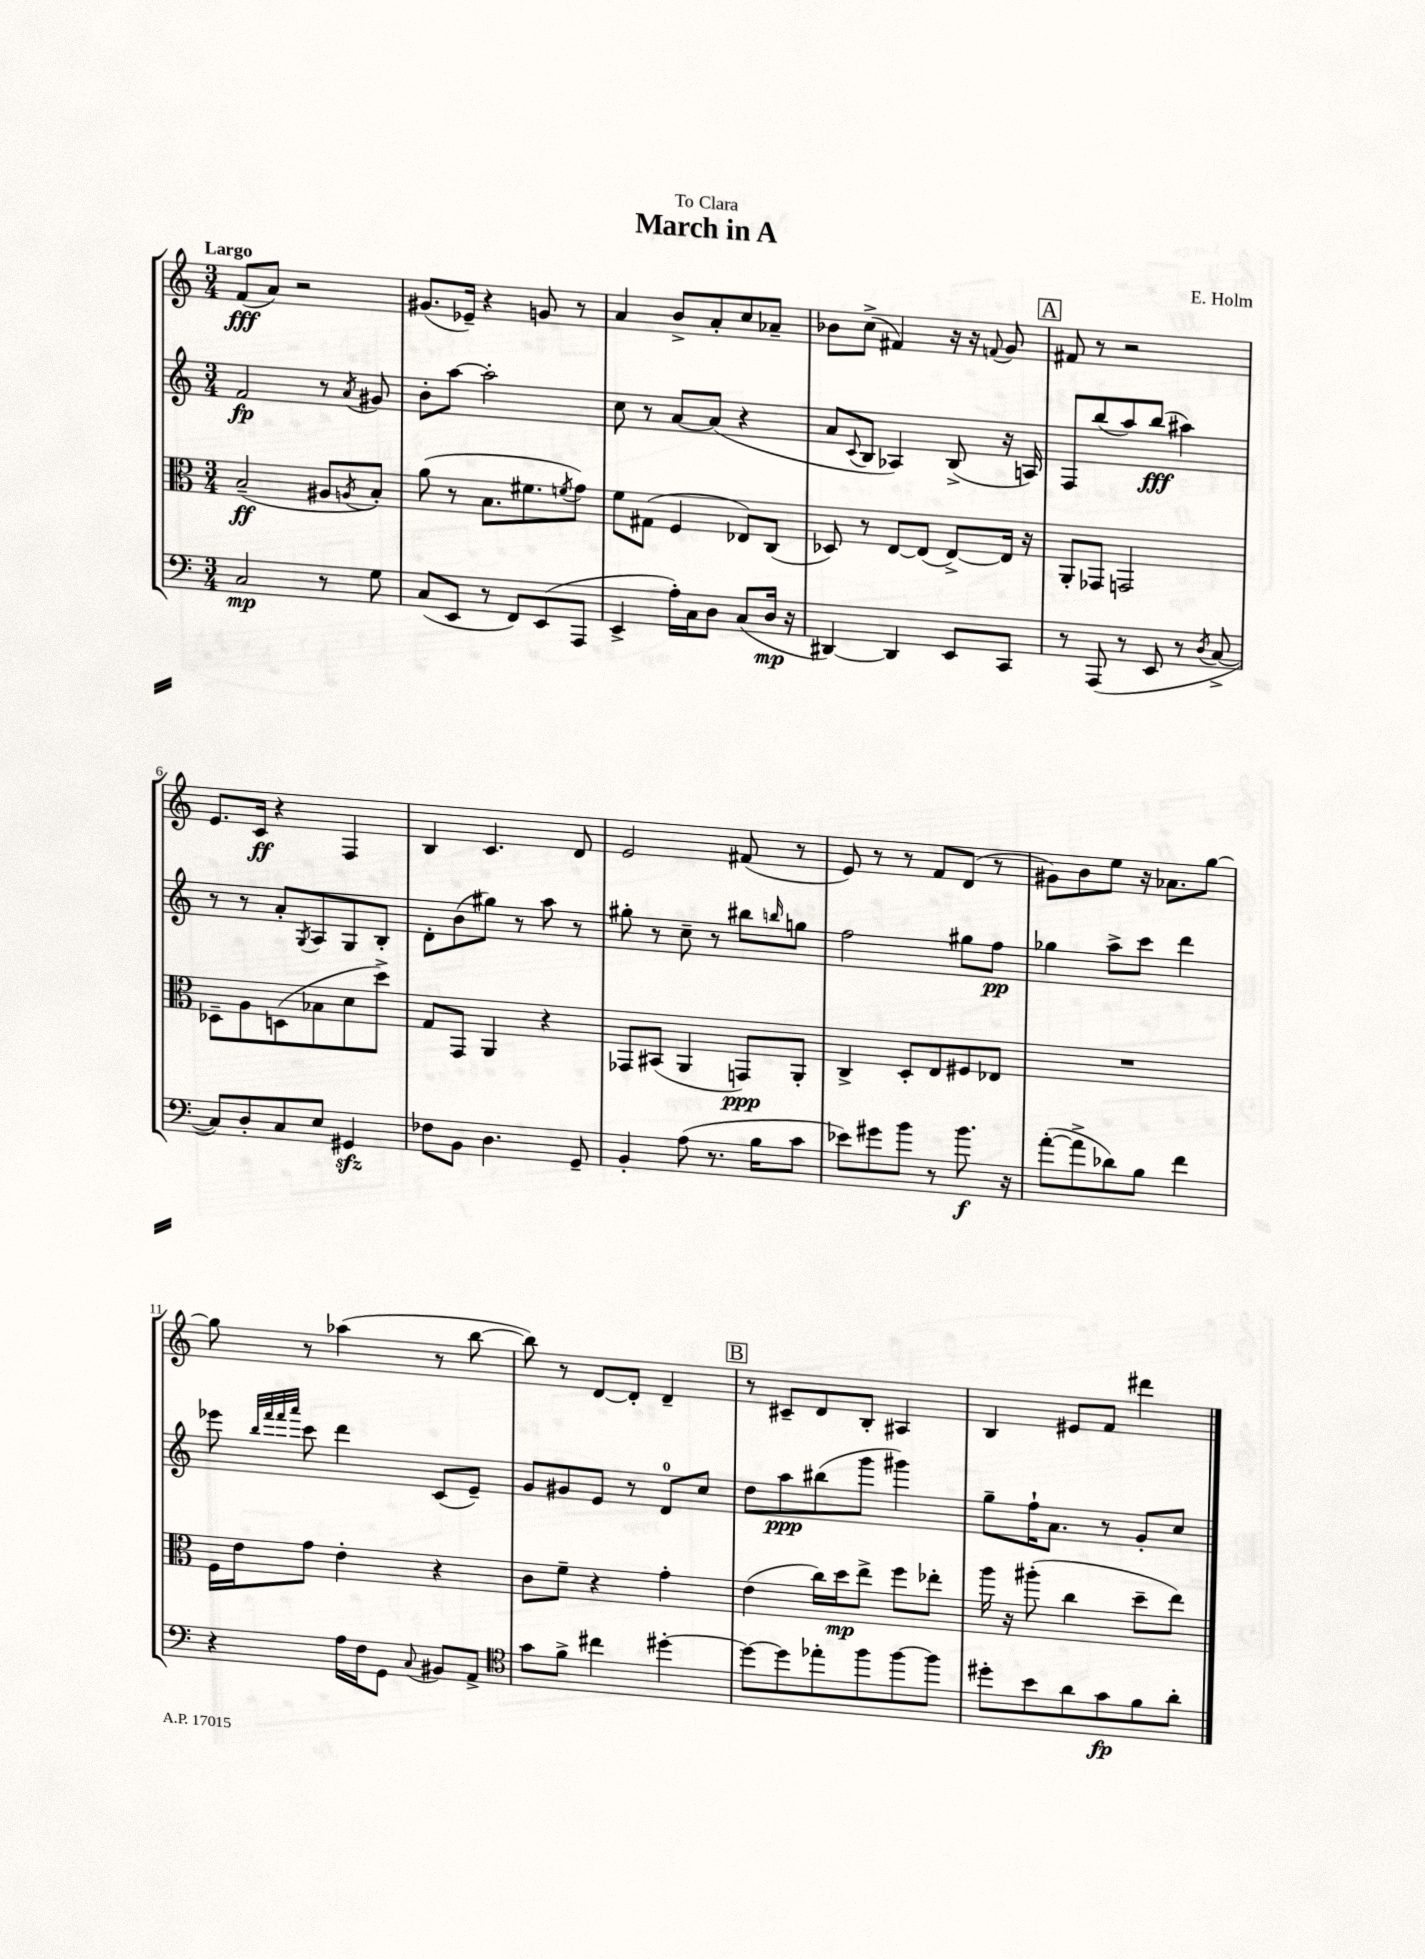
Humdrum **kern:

**kern	**kern	**kern	**kern
*staff4	*staff3	*staff2	*staff1
*clefF4	*clefC3	*clefG2	*clefG2
*k[]	*k[]	*k[]	*k[]
*M3/4	*M3/4	*M3/4	*M3/4
2C	(2B~	2f	(8f
.	.	.	8a)
.	.	.	2r
8r	8A#	8r	.
.	8qA	8qa	.
8G	8B')	8g#	.
=	=	=	=
(8C	(8a	8b'	(8.g#
8EE	8r	[8aa	.
.	.	.	16e-~)
8r	8.B	2aa']	4r
8FF)	.	.	.
.	8.f#	.	.
(8EE	.	.	8g
.	8qf	.	.
8AAA	8g)	.	8r
=	=	=	=
4EE^	8f	8cc	4a
.	(8G#	8r	.
16A')	4F	[8a	8b^
16C	.	.	.
8D	.	(8a]	8a'
(8C	8E-)	4r	8cc
16D	(8C	.	8a-~
16r	.	.	.
=	=	=	=
[4DD#)	8D-)	8a	8b-
.	.	8qqc	.
.	8r	8B	(8cc^
4DD#]	[8E	4A-)	4f#)
.	(8E]	.	.
8EE	[8E^)	(8B^	16r
.	.	.	16r
.	.	.	8qqf
8CC	16E]	16r	8g
.	16r	16A)	.
=	=	=	=
8r	8AA'	8F	8f#
(8AAA	8GG-	(8bb	8r
8r	2GG	8aa)	2r
8EE	.	(8bb	.
8r	.	4aa#)	.
8qD	.	.	.
[8C^	.	.	.
=	=	=	=
8C])	8D-~	8r	8.e
8D'	8A	8r	.
.	.	.	16c
8C	(8D	8a'	4r
.	.	8qG	.
8E	8B-	8A	.
4GG#	8d	8G	4F
.	8dd^)	8B'	.
=	=	=	=
8F-	8G	8d'	4B
8BB	8GG	(8b	.
4.D	4AA	8gg#)	4.c
.	.	8r	.
.	4r	8aa	.
8GG~	.	8r	8d
=	=	=	=
4BB'	8GG-	8gg#'	2e
.	(8BB#	8r	.
(8A	4AA	8cc~	.
8.r	.	8r	.
.	8GG)	8bb#	(8f#
16B	.	.	.
.	.	16qqbb	.
8c	8AA'	8gg	8r
=	=	=	=
8e-)	4C^	2ff	8e)
8g#	.	.	8r
8b	8D'	.	8r
8r	8E	.	8f
8.b	8F#	8gg#	(8d
.	8E-	8ff	8r
16r	.	.	.
=	=	=	=
([8a'	2.r	4gg-	8g#)
8a^]	.	.	8b
8d-)	.	8aa^	8ee
8B	.	8ccc	16r
.	.	.	8.a-
4f	.	4ddd	.
.	.	.	[8gg
=	=	=	=
4r	16F	8eee-	8gg]
.	16e	.	.
.	.	32qqbb	.
.	.	32qqfff	.
.	.	32qqfff	.
.	.	32qqaaa	.
.	8g	8ccc	8r
16A	4e'	4ddd	(4aa-
16F	.	.	.
8GG	.	.	.
8qqC	.	.	.
8BB#	4r	(8c	8r
8AA^	.	8e~)	[8bb
=	=	=	=
*clefC4	*	*	*
8g	8c	8g	8bb])
8f^	8f~	8g#	8r
4cc#	4r	8e	[8d
.	.	8r	8d']
[4dd#'	4g'	8d	4d~
.	.	8cc	.
=	=	=	=
8dd#_	(4e	8dd	8r
8dd#]	.	8aa	8c#~
8ee-'	16cc)	(8bb#	8d
.	16dd	.	.
8ff	8ee^	8ggg	8B'
[8ff	8ff	4ggg#)	4A#
8ff]	8ee-'	.	.
=	=	=	=
8dd#'	16aa	8gg~	4B
.	16r	.	.
8b	(8aa#'	16ff`	.
.	.	8.a	.
8a	4cc	.	8e#
8g	.	8r	8f
8f	8dd~	8g'	4ddd#
8a'	8ee)	8cc	.
==	==	==	==
*-	*-	*-	*-
